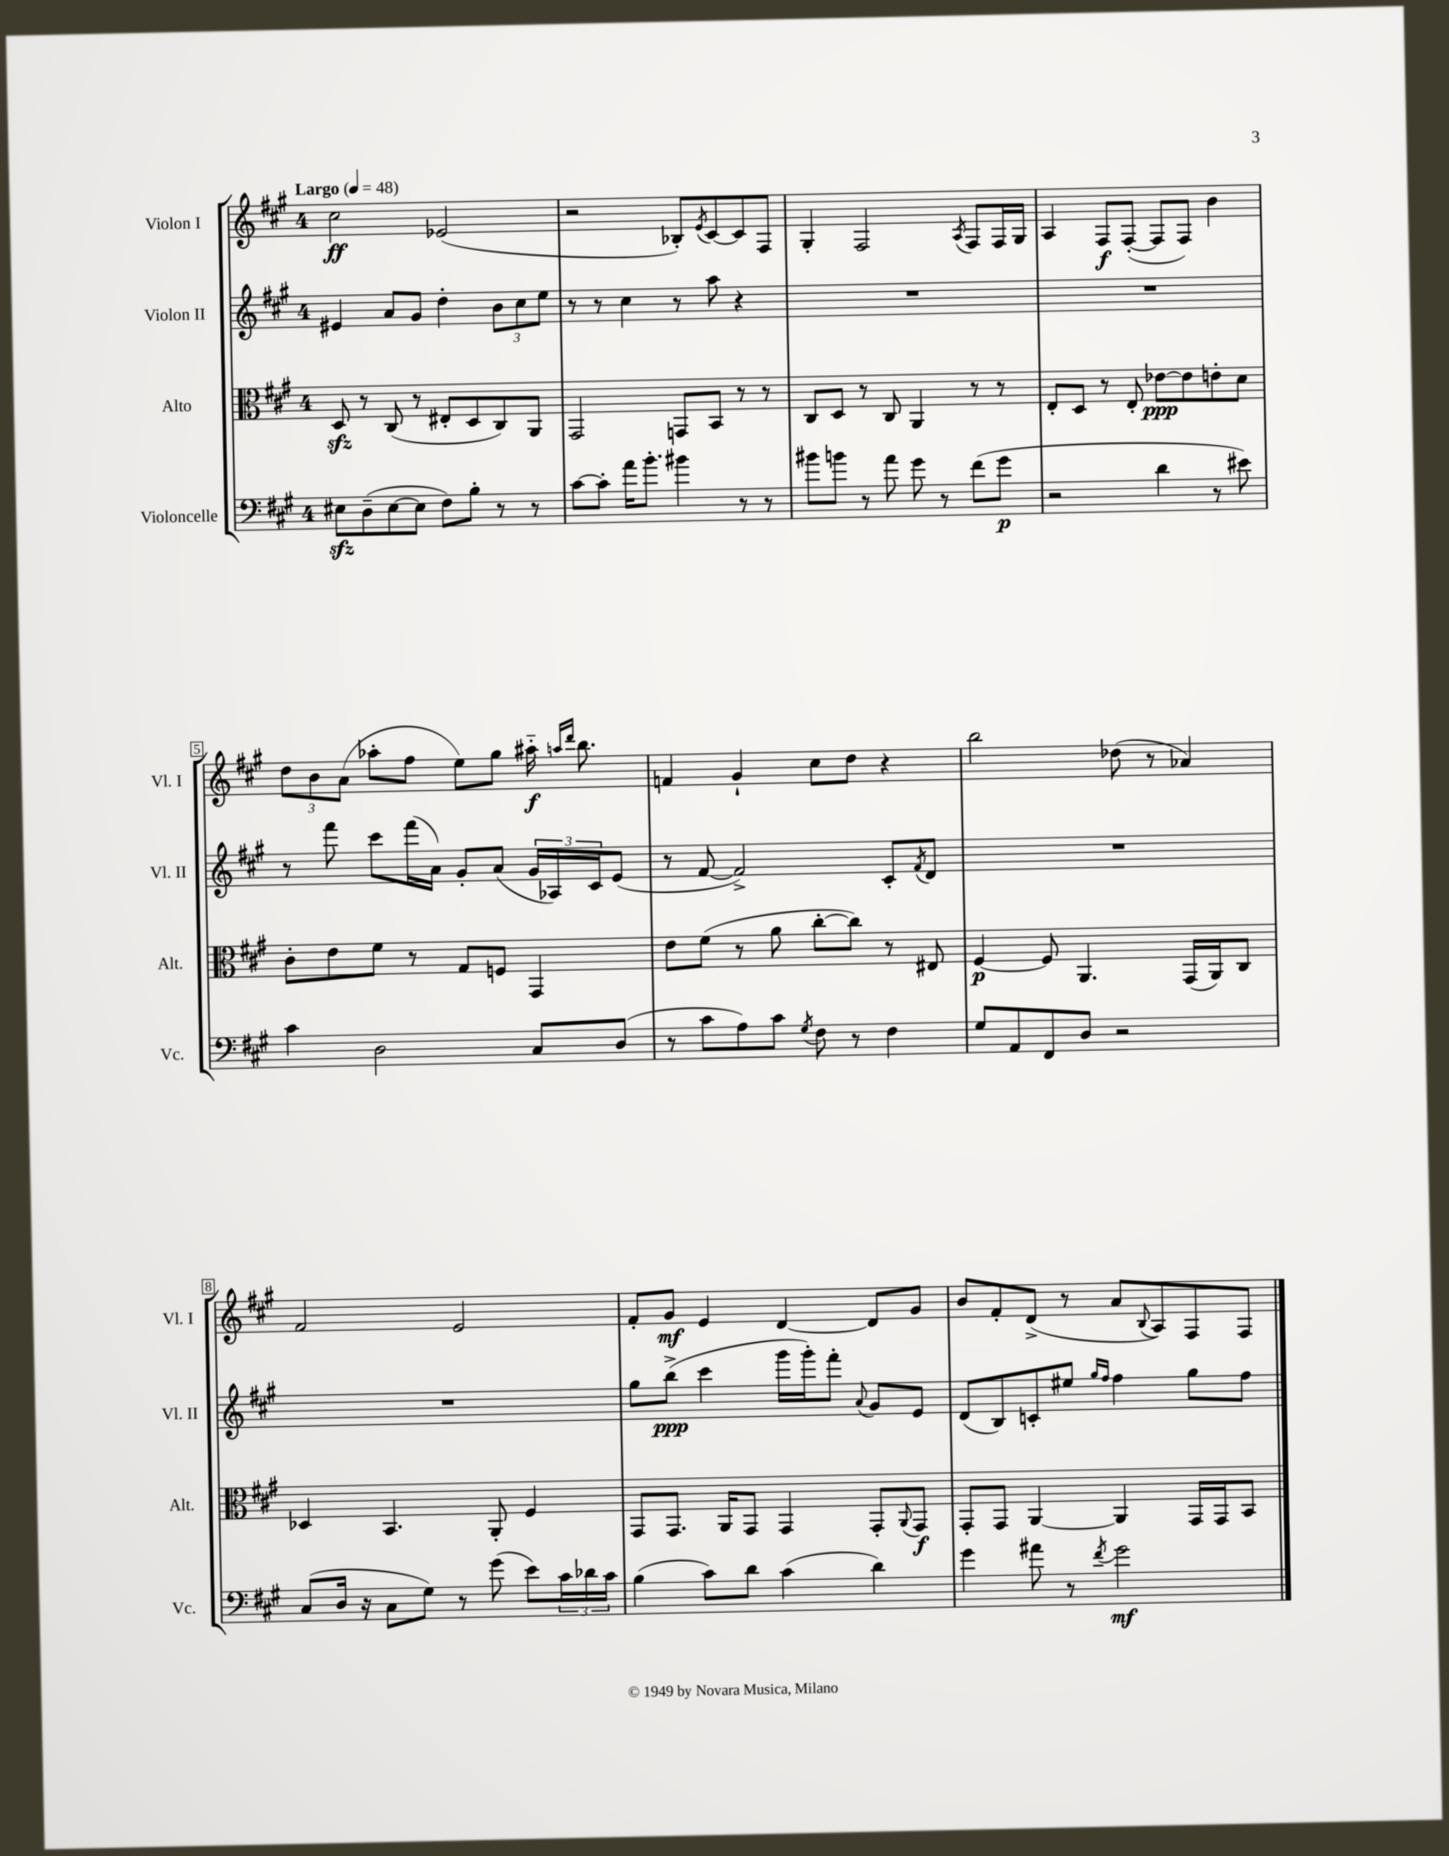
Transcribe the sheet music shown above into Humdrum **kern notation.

**kern	**kern	**kern	**kern
*staff4	*staff3	*staff2	*staff1
*clefF4	*clefC3	*clefG2	*clefG2
*k[f#c#g#]	*k[f#c#g#]	*k[f#c#g#]	*k[f#c#g#]
*M4/4	*M4/4	*M4/4	*M4/4
*MM48	*MM48	*MM48	*MM48
8E#	8D	4e#	2cc#
(8D~	8r	.	.
[8E#	(8C#	8a	.
8E#]	8r	8g#	.
8F#)	8E#'	4dd'	(2e-
8B'	8D	.	.
8r	8C#)	12b	.
.	.	12cc#	.
8r	8AA	.	.
.	.	12ee	.
=	=	=	=
[8c#	2GG#	8r	2r
8c#']	.	8r	.
16a	.	4cc#	.
8.b'	.	.	.
4b#	8GG	8r	8B-')
.	.	.	8qe
.	8BB	8aa	[8c#
8r	8r	4r	8c#]
8r	8r	.	8F#
=	=	=	=
8b#	8C#	1r	4G#'
8b	8D	.	.
8r	8r	.	2F#
8a	8C#	.	.
8g#	4AA	.	.
8r	.	.	.
.	.	.	8qA
(8f#	8r	.	8F#
8g#	8r	.	16F#
.	.	.	16G#
=	=	=	=
2r	8E'	1r	4A
.	8D	.	.
.	8r	.	8F#
.	8E'	.	([8F#'
4d	[8e-	.	8F#]
.	8e-]	.	8F#)
8r	8e'	.	4b
8e#)	8d	.	.
=	=	=	=
4c#	8c#'	8r	12dd
.	.	.	12b
.	8e	8fff#	.
.	.	.	(12a
2D	8f#	8ccc#	8aa-'
.	8r	(16fff#	8ff#
.	.	16a)	.
.	8G#	8g#'	8ee)
.	8F	(8a	8gg#
8C#	4GG#	24g#	16aa#'~
.	.	24A-)	.
.	.	.	16qqaa
.	.	.	16qqddd
.	.	.	8.bb
.	.	24c#	.
(8D	.	(8e	.
=	=	=	=
8r	8e	8r	4f
8c#	(8f#	[8f#	.
8A)	8r	2f#^])	4g#`
8c#	8a	.	.
8qG#	.	.	.
8F#	[8cc#'	.	8cc#
8r	8cc#])	.	8dd
4F#	8r	8c#'	4r
.	.	8qf#	.
.	8E#	8d	.
=	=	=	=
8G#	[4F#	1r	2bb
8AA	.	.	.
8FF#	8F#]	.	.
8D	4.AA	.	.
2r	.	.	(8dd-
.	.	.	8r
.	(16GG#	.	4a-)
.	16AA)	.	.
.	8C#	.	.
=	=	=	=
(8C#	4D-	1r	2f#
16D	.	.	.
16r	.	.	.
8C#	4.BB	.	.
8G#)	.	.	.
8r	.	.	2e
(8g#	8AA'	.	.
8e)	4F#	.	.
24c#	.	.	.
24d-	.	.	.
24c#	.	.	.
=	=	=	=
(4B	8GG#	8gg#	8f#'
.	8.GG#	(8bb^	8g#
8c#)	.	4ccc#	4e
.	16AA	.	.
8d	8GG#	.	.
(4c#	4GG#	16ggg#	[4d
.	.	16ggg#')	.
.	.	8fff#'	.
.	.	8qqa	.
4d)	8GG#'	8g#	8d]
.	8qqAA	.	.
.	8GG#	8e	8g#
=	=	=	=
4g#	8GG#'	(8d	8b
.	8GG#	8B)	8f#'
8a#	[4AA	8c'	(8d^
8r	.	8ee#	8r
.	.	16qqgg#	.
8qf#	.	16qqff#	.
2g#	4AA]	4ff#	8a
.	.	.	8qqB
.	.	.	8A)
.	16GG#	8gg#	8F#
.	16GG#	.	.
.	8BB	8ff#	8F#
==	==	==	==
*-	*-	*-	*-
